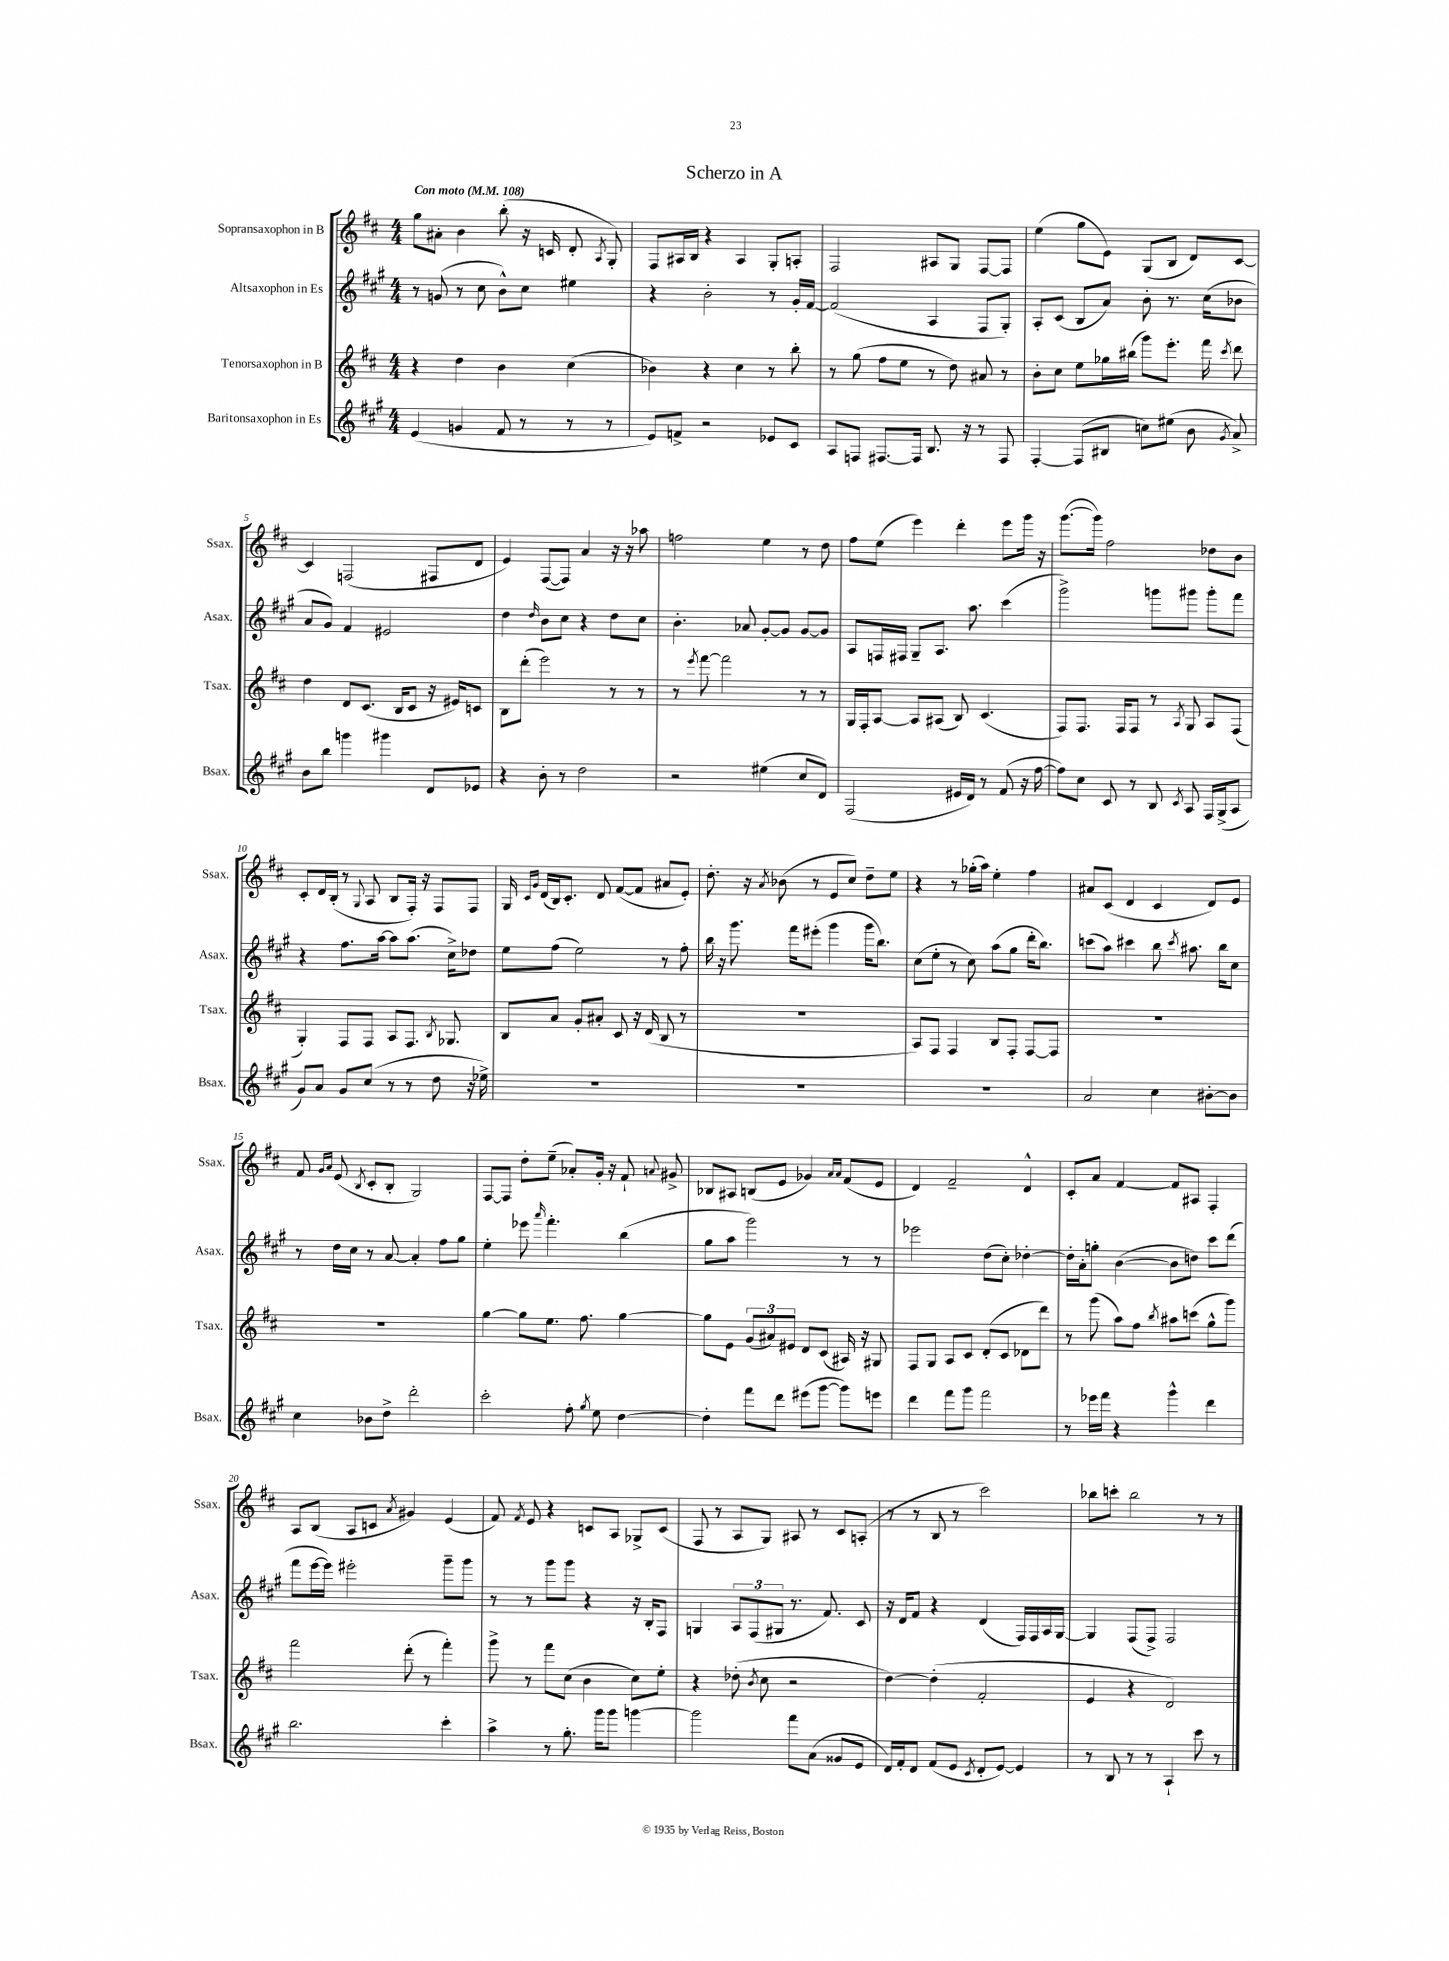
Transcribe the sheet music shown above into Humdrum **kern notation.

**kern	**kern	**kern	**kern
*part4	*part3	*part2	*part1
*staff4	*staff3	*staff2	*staff1
*I"Baritonsaxophon in Es	*I"Tenorsaxophon in B	*I"Altsaxophon in Es	*I"Sopransaxophon in B
*I'Bsax.	*I'Tsax.	*I'Asax.	*I'Ssax.
*clefG2	*clefG2	*clefG2	*clefG2
*k[f#c#g#]	*k[f#c#]	*k[f#c#g#]	*k[f#c#]
*M4/4	*M4/4	*M4/4	*M4/4
*MM108	*MM108	*MM108	*MM108
=1	=1	=1	=1
!	!	!	!LO:TX:a:B:t=Con moto
(4e/	4r	8r	8gg\L
.	.	(8gn/	8a#X'\J
4gn/	4dd\	8r	4b\
.	.	8cc#\	.
8f#/	4b\	8b^^\L)	(8bb'\
8r	.	8cc#\J	16r
.	.	.	16cn/
8r	(4cc#\	4ee#X\	8d'/
.	.	.	8qA/
8r	.	.	8G'/)
=2	=2	=2	=2
8e/L)	4b-X\)	4r	8F#/L
8fn^/J	.	.	16A#X/L
.	.	.	16B/JJ
2r	4r	2b'\	4r
.	4cc#\	.	4A#/
8e-X/L	8r	8r	8G'/L
8c#/J	8bb'\	16g#'/LL	8An'/J
.	.	[16f#/JJ	.
=3	=3	=3	=3
8A/L	8r	(2f#/]	2F#/
8Fn/J	(8gg\	.	.
[8.F#X/L	8ff#\L	.	.
.	8ee\J	.	.
16F#/Jk]	.	.	.
8.B/	8r	4A/	8A#X/L
.	8dd\)	.	8G/J
16r	.	.	.
8r	8a#X/	8F#/L	[8F#/L
8F#/	8r	8G#'/J)	8F#/J]
=4	=4	=4	=4
[4F#'/	8b'\L	8A'/L	(4ee\
.	8cc#\J	(8c#/J	.
(8F#/L]	8ee\L	8B/L	8gg\L
8B#X/J	16gg-X\L	8a/J)	8e\J)
.	(16bb#X\JJ	.	.
8ccn\L)	8ggg\L)	8b'\	(8G/L
(8ee#X\J	8.eee'\J	8.r	8B/J
8b\	.	.	8d/L)
.	16fff#\	(16cc#\KL	.
8qg#/	8qccc#/	.	.
8a^/)	8ddd\	8b-X\J	[8c#/J
!!LO:LB:g=z
=5	=5	=5	=5
8b\L	4dd\	8a/L	4c#/]
8bb\J	.	8g#/J)	.
4gggn\	8d/L	4f#/	(2Fn/
.	(8.c#/J	.	.
4ggg#X\	.	2e#X/	.
.	16B/KL	.	.
.	8c#/J	.	.
8d/L	16r	.	8F#X/L
.	16e#X/KL)	.	.
8e-X/J	8cn/J	.	8d/J
=6	=6	=6	=6
4r	8B\L	4dd\	4e/)
.	(8ddd'\J	.	.
.	.	16qqdd/	.
8b'\	2eee\)	8b\L	([8F#/L
8r	.	8cc#\J	8F#/J])
2dd\	.	4r	4a/
.	8r	8dd\L	16r
.	.	.	16r
.	8r	8cc#\J	8aa-X\
=7	=7	=7	=7
2r	8r	4.b'\	2ffn\
.	8qeee/	.	.
.	[8fff#\	.	.
.	2fff#\]	.	.
.	.	8a-X/	.
(4ee#X\	.	[8g#'/L	4ee\
.	.	8g#/J]	.
8cc#/L	8r	[8g#/L	8r
8d/J)	8r	8g#/J]	8dd\
=8	=8	=8	=8
(2F#/	16G/LL	8A/L	8ff#\L
.	16F#'/J	.	.
.	[8A/J	16Fn/L	(8ee\J
.	.	16F#X/JJ	.
.	8A/L]	8G#~/L	4eee\)
.	(8A#X/J	8.A/J	.
16e#X/LL	8B/)	.	4ddd'\
16d/JJ)	.	8.aa\	.
8r	(4.c#/	.	.
(8f#/	.	(4ccc#\	8eee\L
16r	.	.	16ggg\Jk
[16ff#\	.	.	16r
=9	=9	=9	=9
8ff#\L])	8F#/L)	2ggg#^\)	([8.ggg\L
8cc#\J	8.F#/J	.	.
.	.	.	16ggg\Jk])
8c#/	.	.	2ff#\
.	16F#/KL	.	.
8r	8F#/J	.	.
8B/	8r	8gggn\L	.
8qc#/	8qA/	.	.
8A/	8G/	8ggg#X\J	.
16F#/LL	8A/L	8ggg#'\L	8dd-X\L
(16G#^/J	.	.	.
8A/J	(8F#/J	8fff#\J	8b\J
!!LO:LB:g=z
=10	=10	=10	=10
8g#/L)	4G'/)	4r	8c#'/L
8a/J	.	.	16d/L
.	.	.	(16B'/JJ
8g#/L	8F#/L	8.ff#\L	8r
.	.	.	8qqG/
(8cc#/J	8F#/J	.	8A/
.	.	[16aa\Jk	.
8r	8A/L	8aa\L]	8B/L
8r	8.F#/J	(8.aa\J	16F#'/Jk)
.	.	.	16r
8dd\	.	.	8F#/L
.	8qB/	.	.
.	8.G-X/	16cc#^\KL)	.
16r	.	8dd-X\J	8F#/J
16ee-X^\)	.	.	.
=11	=11	=11	=11
1r	8B/L	8ee\L	16G/
.	.	.	16qqc#/LL
.	.	.	16qqg/JJ
.	.	.	(16d/LL
.	8a/J	(8ff#\J	16B/J)
.	.	.	8.c#'/J
.	8g'/L	2ee\)	.
.	8a#X'/J	.	8d/
.	8c#/	.	([8f#/L
.	16r	.	8f#/J]
.	(16d/	.	.
.	8B/	8r	8a#X/L
.	8r	8ff#'\	8e'/J)
=12	=12	=12	=12
1r	1r	16bb\	8.dd'\
.	.	16r	.
.	.	8.ggg#\	.
.	.	.	16r
.	.	.	8qa/
.	.	.	(8b-X\
.	.	16fff#\KL	.
.	.	(8eee#X'\J	8r
.	.	4ggg#\	8e/L
.	.	.	8cc#/J)
.	.	16ggg#\KL	8dd~\L
.	.	8.bb\J)	.
.	.	.	8ee\J
=13	=13	=13	=13
1r	8A/L)	(8cc#\L	4r
.	8F#/J	8ee'\J	.
.	4F#/	8r	8r
.	.	8cc#\)	(16gg-X'\LL
.	.	.	16aa\JJ)
.	8B/L	(8aa\L	4ee'\
.	8F#'/J	8gg#\J	.
.	[8F#/L	16ddd'\KL	4ff#\
.	.	8.bb\J)	.
.	8F#/J]	.	.
=14	=14	=14	=14
2a/	1r	(8cccn\L	8a#X/L
.	.	8aa\J)	(8c#/J
.	.	4ccc#X\	4d/
4cc#\	.	8bb\	4c#/
.	.	8qccc#/	.
.	.	8.aa#X\	.
[8b#X'\L	.	.	8d/L)
.	.	16bb\KL	.
8b#\J]	.	8cc#\J	8e/J
!!LO:LB:g=z
=15	=15	=15	=15
4cc#\	1r	8r	8f#/
.	.	.	16qqg/LL
.	.	.	16qqa/JJ
.	.	16dd\LL	(8e/
.	.	16cc#\JJ	.
.	.	.	8qB/
8b-X\L	.	8r	8c#'/L
8dd^\J	.	[8a/	8B'/J
2ddd'\	.	4a'/]	2G/)
.	.	8ff#\L	.
.	.	8gg#\J	.
=16	=16	=16	=16
2ccc#'\	[4gg\	4ee'\	[8F#/L
.	.	.	8F#/J]
.	8gg\L]	8eee-X\	8dd'\L
.	.	16qqaaa/	.
.	8.ee\J	4.fff#'\	(8ee~\J
8ff#'\	.	.	8a-X'/L)
.	8.ff#\	.	.
8qgg#/	.	.	.
8ee\	.	.	16g'/Jk
.	.	.	16r
[4dd\	[4gg\	(4bb\	8f#`/
.	.	.	8qqan/
.	.	.	8g#X^/
=17	=17	=17	=17
4dd'\]	8gg\L]	8gg#\L	8B-X/L
.	8e\J	8aa\J	8A#X/J
8fff#\L	(12g/L	2ggg#\)	(8Bn/L
.	12a#X/)	.	.
8ddd\J	.	.	8e/J
.	12e#X/J	.	.
(8eee#X\L	8d/L	.	4g-X/)
[8ggg#\J	(8c#/J	.	.
.	.	.	16qqa/LL
.	.	.	16qqa/JJ
8ggg#\L])	16A#X/)	8r	(8f#/L
.	16r	.	.
8eeen\J	8G#X/	8r	8e/J
=18	=18	=18	=18
4ddd\	8F#/L	2eee-X\	4d/)
.	8G/J	.	.
8fff#\L	8A/L	.	2f#~/
8ggg#\J	8c#/J	.	.
2fff#\	(8d'/L	(8dd\L	.
.	8c#/J	8cc#'\J)	.
.	8d-X\L	[4dd-X'\	4d^^/
.	8ddd\J)	.	.
=19	=19	=19	=19
8r	8r	16dd-'\LL]	8c#'/L
.	.	16a'\J	.
16eee-X\LL	(8ggg\	8ggn'\J	8a/J
16fff#\JJ	.	.	.
4r	8aa\L)	([4b\	[4f#/
.	8ff#\J	.	.
.	8qbb/	.	.
4ggg#^^\	8aa#X\L	8b\L]	8f#/L]
.	(8cccn\J	8ddn\J)	8A#X/J
4ddd\	8gg^^\L	8ccc#\L	4F#'/
.	8ggg\J)	(8ddd\J	.
!!LO:LB:g=z
=20	=20	=20	=20
2.bb\	2fff#\	8fff#\L	8A/L
.	.	[16eee\L	(8B/J
.	.	16eee\JJ])	.
.	.	2eee#X'\	8A/L
.	.	.	8cn/J
.	.	.	8qa/
.	(8ddd'\	.	4g#X/)
.	8r	.	.
4ccc#'\	4fff#'\)	8ggg#~\L	(4e/
.	.	8ggg#\J	.
=21	=21	=21	=21
4aa^\	8ggg^\	8r	8f#/)
.	.	.	8qf#/
.	8r	8r	8e/
8r	8fff#\L	8ggg#\L	4r
8.gg#'\	(8cc#\J	8ggg#\J	.
.	4b\	4r	8cn/L
16ggg#\KL	.	.	.
8ggg#\J	.	.	8A/J
[4gggn\	8cc#\L)	16r	8G-X^/L
.	.	16B'/KL	.
.	8ee'\J	8F#/J	(8c/J
=22	=22	=22	=22
2ggg\]	4r	4Gn/	8F#/
.	.	.	8r
.	(8dd-X'\	12A/L	8A/L
.	.	(12F#/	.
.	8qb/	.	.
.	8cc#\	.	8G/J)
.	.	12G#X/J	.
8fff#\L	2r	8.r	8A#X/
(8a\J	.	.	8r
.	.	8.f#/)	.
8g##X/L	.	.	8c#/L
8e/J	.	8c#/	(8An'/J
=23	=23	=23	=23
16d/LL)	[4dd\)	16r	8r
16f#'/J	.	16d/KL	.
8d/J	.	8f#/J	8r
(8f#/L	(4dd'\]	4r	8B/
8e/J	.	.	8r
8qc#/	.	.	.
8d'/L	2f#'/	(4d/	2ccc#\)
[8e/J)	.	.	.
4e/]	.	16F#/LL)	.
.	.	16F#/	.
.	.	16A/	.
.	.	[16G#/JJ	.
=24	=24	=24	=24
8r	4e/	4G#/]	8bb-X\L
8B/	.	.	8cccn'\J
8r	4r	(8F#/L	2bb-\
8r	.	8F#^/J)	.
4A`/	2d/)	2F#/	.
8ccc#\	.	.	8r
8r	.	.	8r
==	==	==	==
*-	*-	*-	*-
